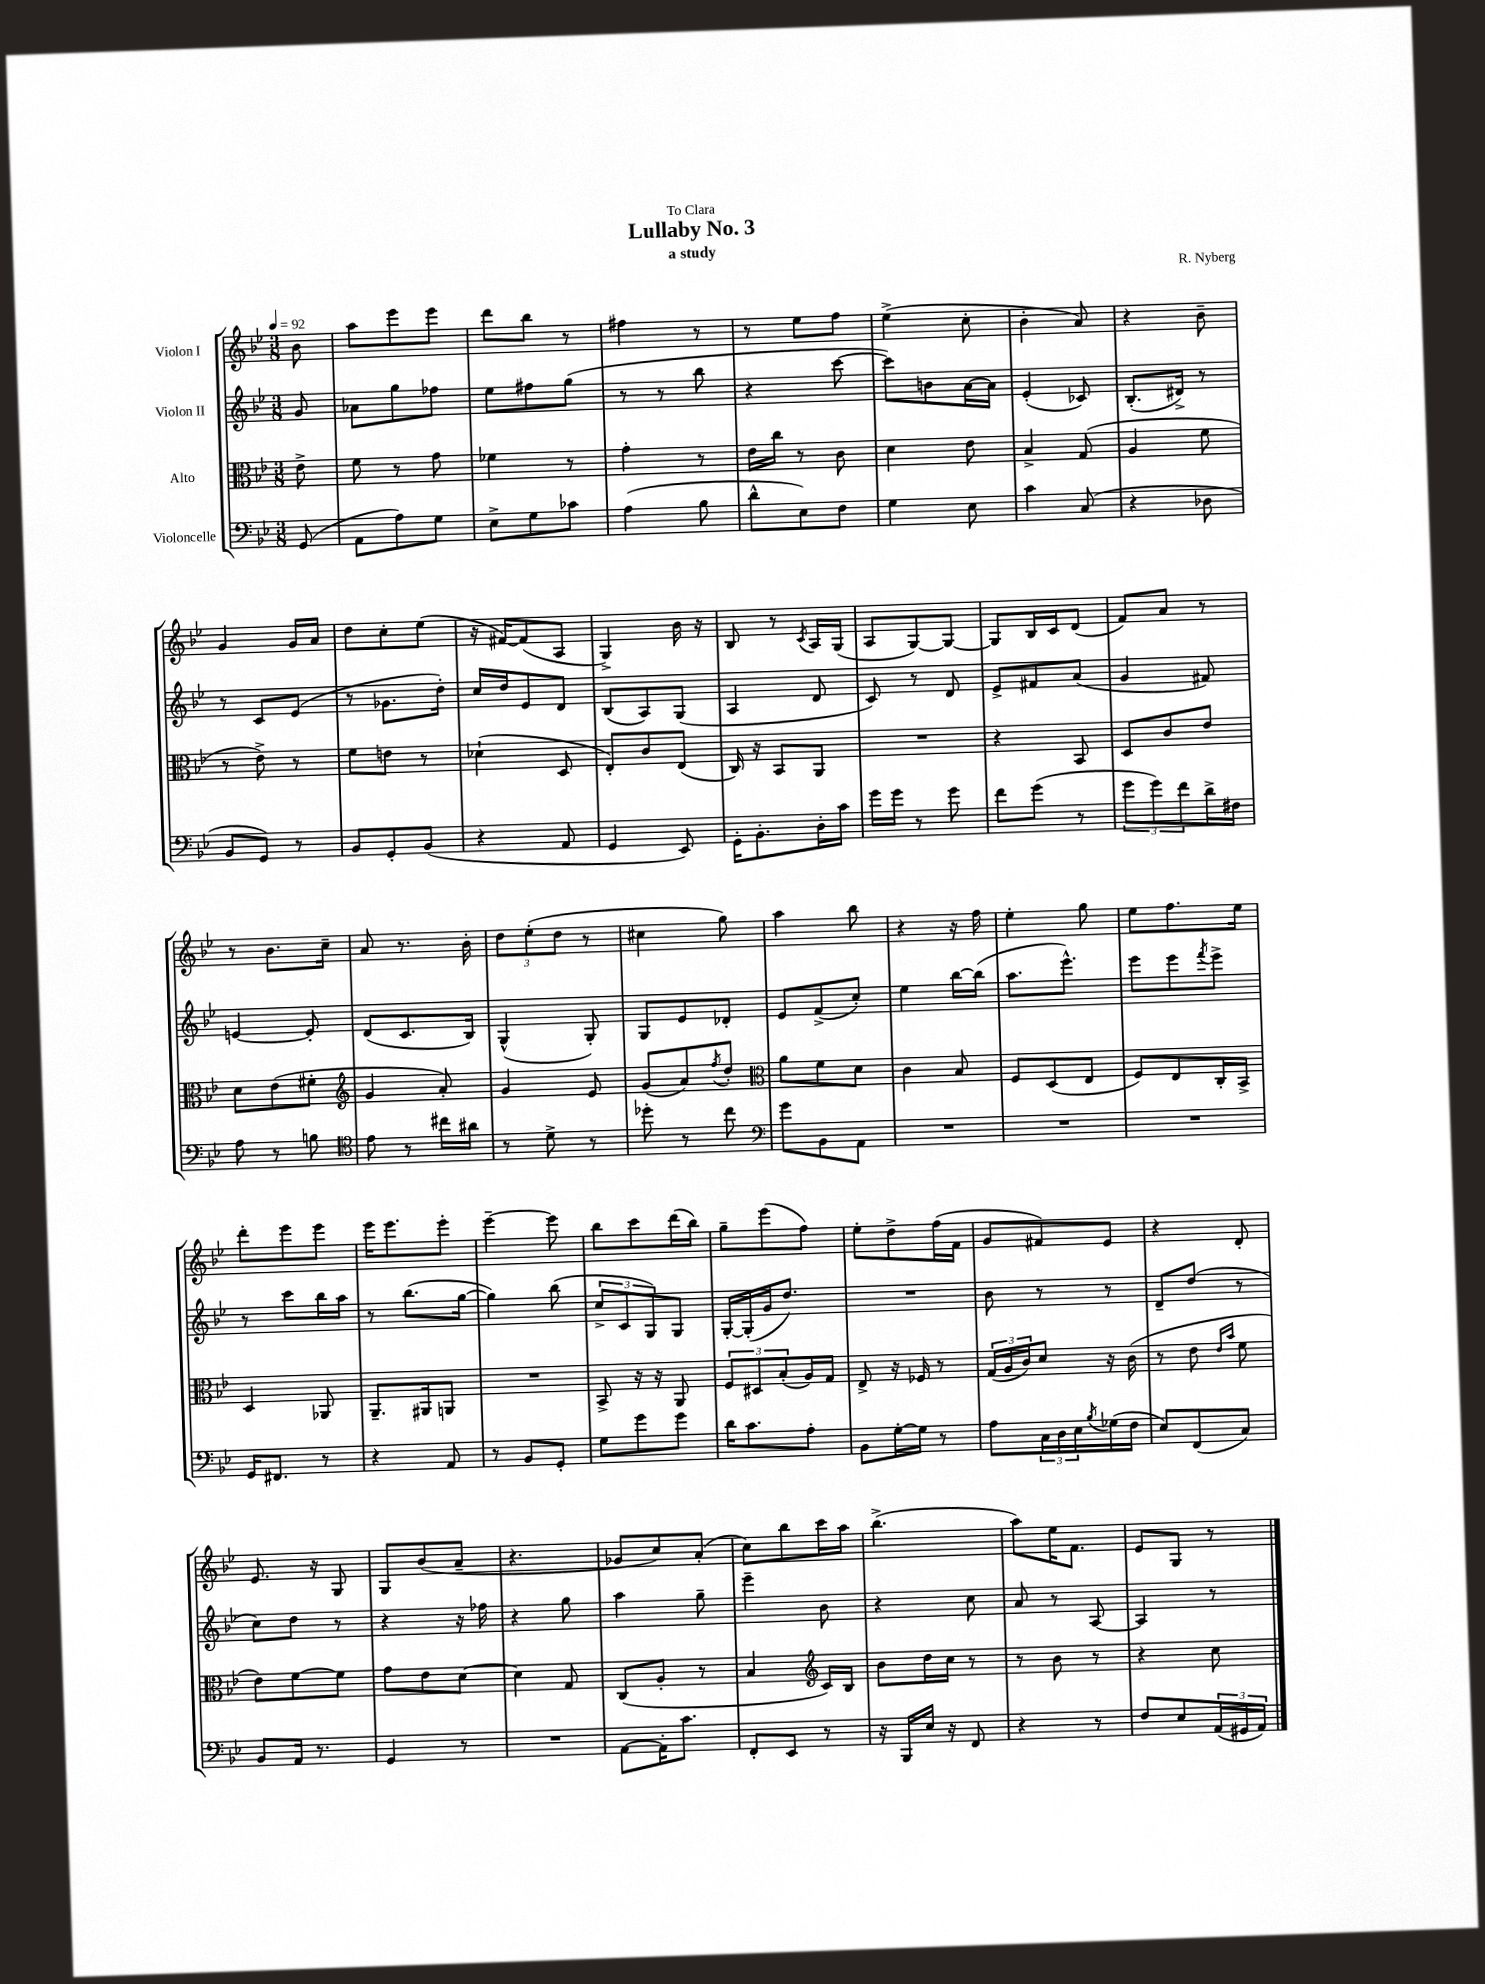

**kern	**kern	**kern	**kern
*staff4	*staff3	*staff2	*staff1
*clefF4	*clefC3	*clefG2	*clefG2
*k[b-e-]	*k[b-e-]	*k[b-e-]	*k[b-e-]
*M3/8	*M3/8	*M3/8	*M3/8
*MM92	*MM92	*MM92	*MM92
(8GG	8e-^	8g	8b-
=	=	=	=
8AA	8f	8a-	8aa
8A)	8r	8gg	8eee-
8G	8g	8ff-	8eee-
=	=	=	=
8E-^	4f-	8ee-	8ddd
8G	.	8ff#	8bb-
8c-	8r	(8gg	8r
=	=	=	=
(4A	4g'	8r	4ff#
.	.	8r	.
8B-	8r	8bb-	8r
=	=	=	=
8d^^	16e-	4r	8r
.	16cc	.	.
8E-)	8r	.	8ee-
8F	8c	[8ccc	8ff
=	=	=	=
4G	4d	8ccc])	(4ee-^
.	.	8b	.
8E-	8e-	[16a	8cc'
.	.	16a]	.
=	=	=	=
4c	4B-^	(4e-'	4b-'
(8C	(8G	8c-)	8a)
=	=	=	=
4r	4A	(8.B-'	4r
.	.	16d#^)	.
8D-	8f	8r	8b-~
=	=	=	=
8BB-	8r	8r	4g
8GG)	8e-^)	8c	.
8r	8r	(8e-	16g
.	.	.	16a
=	=	=	=
8BB-	8f	8r	8dd
8GG'	8e	8.g-	8cc'
(8BB-	8r	.	(8ee-
.	.	16dd')	.
=	=	=	=
4r	(4d-`	16cc	16r
.	.	16dd	[16f#)
.	.	8e-	(8f#]
8AA	8D	8d	8A
=	=	=	=
4GG	8E-')	(8B-	4G^)
.	8c	8A)	.
8EE-)	(8E-	(8G	16b-
.	.	.	16r
=	=	=	=
16GG'	16C)	4A	8B-
8.BB-'	16r	.	.
.	8BB-	.	8r
.	.	.	8qc
16D'	8AA	8d	16A
16c	.	.	(16G
=	=	=	=
16g	4.r	8c)	8A
16g	.	.	.
8r	.	8r	[8G)
8g	.	8d	8G_
=	=	=	=
8f	4r	8e-^	8G]
(8g	.	8f#	16B-
.	.	.	16c
8r	8BB-	(8a	(8d
=	=	=	=
12g	8D	4g	8f)
12g)	.	.	.
.	8c	.	8a
12f	.	.	.
16d^	8e-	8f#)	8r
16F#	.	.	.
=	=	=	=
8A	8d	[4e	8r
8r	(8e-	.	8.b-
8B	8f#'	8e']	.
.	.	.	16cc~
=	=	=	=
*clefC4	*clefG2	*	*
8e-	4g	(8d	8a
8r	.	8.c	8.r
16cc#	8a')	.	.
16a#	.	16B-)	16b-'
=	=	=	=
8r	4g	(4G^^	12dd
.	.	.	(12ee-'
8d^	.	.	.
.	.	.	12dd
8r	8e-	8G')	8r
=	=	=	=
8dd-'	(8g	8G	4cc#
8r	8a)	8e-	.
.	8qff	.	.
8cc	8dd'	8d-'	8gg)
=	=	=	=
*clefF4	*clefC3	*	*
8g	8a	8e-	4aa
8BB-	8f	(8f^	.
8AA	8d	8cc')	8bb-
=	=	=	=
4.r	4c	4ee-	4r
.	8B-	[16bb-	16r
.	.	(16bb-]	16ff
=	=	=	=
4.r	8F	8.aa	4ee-'
.	(8D	.	.
.	.	8.eee-^^)	.
.	8E-	.	8gg
=	=	=	=
4.r	8F)	8eee-	8ee-
.	8E-	8eee-	8.ff
.	.	8qfff	.
.	16C'	8eee-^	.
.	16BB-^	.	16ee-
=	=	=	=
16GG	4D	8r	8ddd'
8.FF#	.	.	.
.	.	8ccc	8eee-
8r	8AA-	16bb-	8eee-
.	.	16aa	.
=	=	=	=
4r	8.AA~	8r	16eee-
.	.	.	8.eee-
.	.	(8.bb-	.
.	16AA#	.	.
8AA	8AA	.	8eee-'
.	.	[16gg	.
=	=	=	=
8r	4.r	4gg])	[4eee-~
8BB-	.	.	.
8GG'	.	(8bb-	8eee-]
=	=	=	=
8G	8BB-^	12cc^	8bb-
.	.	12c	.
8g	16r	.	8ccc
.	.	12G)	.
.	16r	.	.
8g	8AA	8G	(16ddd
.	.	.	16bb-)
=	=	=	=
16d	12F	[16G'	8gg~
8.c	.	(16G']	.
.	12D#	.	.
.	.	16g	(8eee-
.	(12B-'	.	.
.	.	8.dd)	.
8A'	16A)	.	8ff)
.	16G	.	.
=	=	=	=
8BB-	8E-^	4.r	8ee-'
[16G'	16r	.	8dd^
16G]	16F-	.	.
8r	8r	.	(16ff
.	.	.	16f
=	=	=	=
8A	(24G	8b-	8g
.	24A	.	.
.	24c)	.	.
24C	8d	8r	8f#)
24D	.	.	.
24E-	.	.	.
8qB-	.	.	.
(16G-	16r	8r	8e-
16F	(16c	.	.
=	=	=	=
8E-)	8r	8d~	4r
(8FF	8e-	(8dd	.
.	16qqe-	.	.
.	16qqb-	.	.
8C)	8f	8r	8d'
=	=	=	=
8BB-	8e-)	8cc)	8.e-
16AA	[8f	8dd	.
8.r	.	.	16r
.	8f]	8r	8G
=	=	=	=
4GG	8g	4r	8G
.	8e-	.	(8b-
8r	[8d	16r	8a~
.	.	16ff-	.
=	=	=	=
4.r	4d]	4r	4.r
.	8G	8gg	.
=	=	=	=
[8AA	(8C	4aa	8g-
16AA']	8A'	.	8cc)
8.c	.	.	.
.	8r	8gg~	(8a'
=	=	=	=
8FF'	4B-	4eee-~	8cc)
8EE-	.	.	8bb-
*	*clefG2	*	*
8r	16c)	8b-	16ccc
.	16B-	.	16aa
=	=	=	=
16r	8b-	4r	(4.bb-^
16BBB-	.	.	.
16E-	16dd	.	.
16r	16cc	.	.
8FF	8r	8cc	.
=	=	=	=
4r	8r	8a	8aa)
.	8b-	8r	16ee-
.	.	.	8.f
8r	8r	[8A	.
=	=	=	=
8F	4r	4A]	8e-
8E-	.	.	8G
(24AA	8cc	8r	8r
24GG#	.	.	.
24AA)	.	.	.
==	==	==	==
*-	*-	*-	*-
